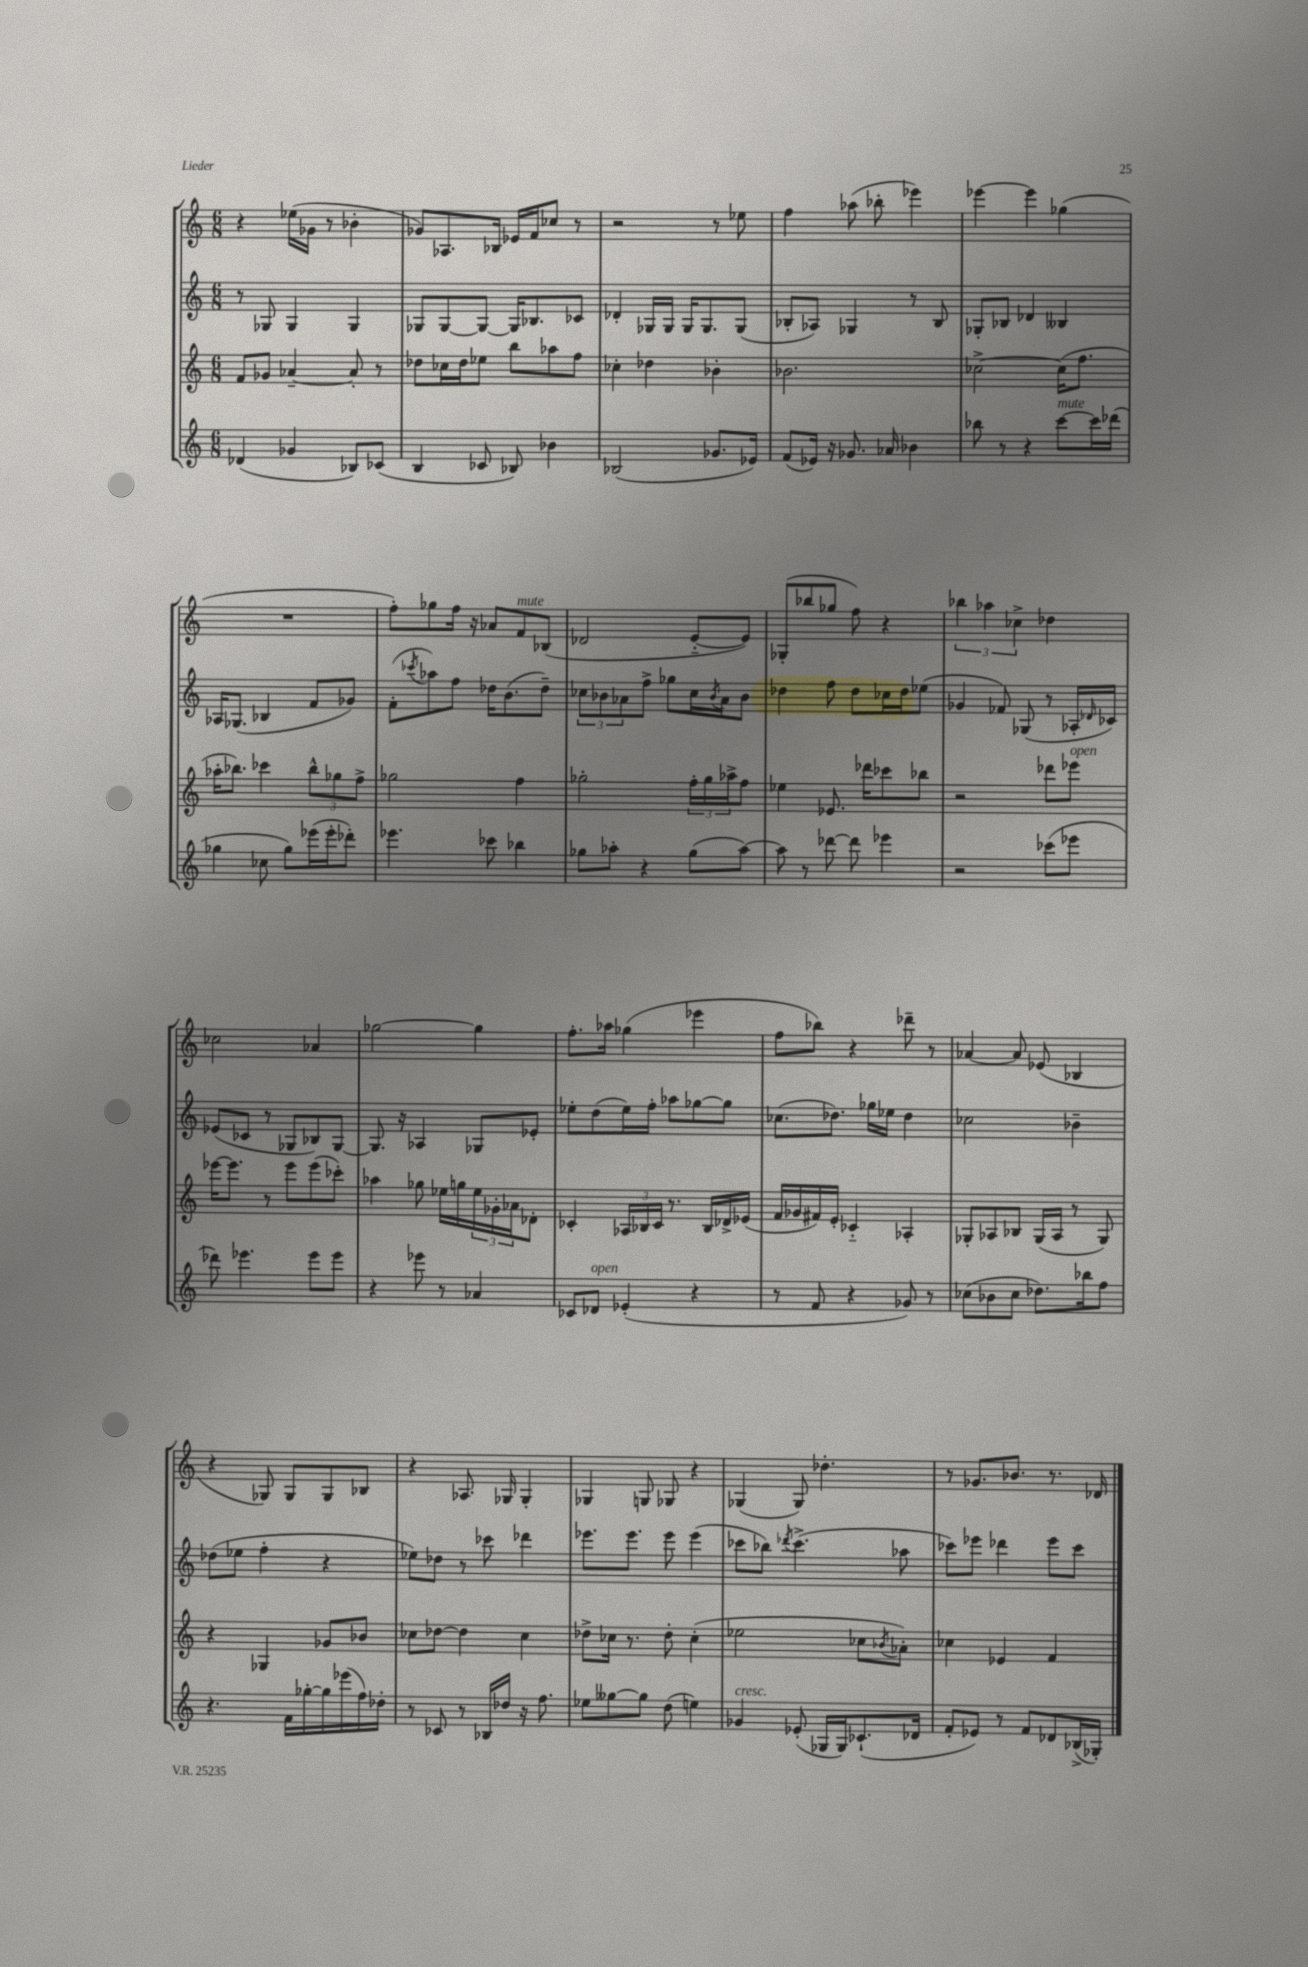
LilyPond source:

<<
\new StaffGroup <<
\new Staff = "s0" {
    \clef treble \key c \major \numericTimeSignature \time 6/8
    r4 ees''16( ges'16 r8 bes'4-. |
    ges'8) aes8. bes16 ees'16 f'16 ces''8 r8 |
    r2 r8 ees''8 |
    f''4 aes''8( bes''8-. ees'''4) |
    ees'''4~ ees'''4 ges''4( |
    R2. |
    f''8-.) ges''8 f''16 r16 aes'8 f'8^\markup { \italic "mute" } bes8( |
    des'2 e'8~-_ e'8) |
    ges8-.( bes''8 ges''8 f''8) r4 |
    \tuplet 3/2 { bes''4 aes''4 ces''4-> } des''4 |
    ces''2 aes'4 |
    ges''2~ ges''4 |
    f''8.-. aes''16 ges''4( ees'''4 |
    f''8 bes''8) r4 des'''8-- r8 |
    aes'4~ aes'8 ees'8( bes4 |
    r4 ges8) ges8 ges8 bes8 |
    r4 aes8. ges16 ges4-. |
    ges4 g8 ges8 r4 |
    ges4( ges8) des''4.-. |
    r8 ges'8. bes'8. r8. des'16 \bar "|." |
}
\new Staff = "s1" {
    \clef treble \key c \major \numericTimeSignature \time 6/8
    r8 ges8 ges4 ges4 |
    ges8 ges8~ ges8~ ges16 bes8. ces'8 |
    des'4-. ges16 ges16 ges16 ges8. ges8( |
    bes8-. aes8) ges4 r8 bes8 |
    ges8-. bes8 des'4 beses4 |
    aes16 ges8.( bes4 f'8 ges'8) |
    f'8-.( \acciaccatura { ces'''8 } aes''8) f''8 des''16 b'8.( des''8--) |
    \tuplet 3/2 { ces''8 bes'8 aes'8 } f''8-> ges''8 ces''16 \acciaccatura { bes'8 } aes'16 bes'8 |
    des''4 f''8 des''8 ces''16 des''16 ees''8( |
    ges'4 fes'8) ges8( r8 aes16-. \grace { des'16 } ces'16) |
    ees'8( ces'8 r8 ges8 bes8) ges8~ |
    ges8. r16 aes4 ges8 ees'8-. |
    ees''8-. d''8( ees''16) f''16-. aes''8 ges''8~ ges''8 |
    ces''8.( des''8.) ges''16 ees''16 des''4 |
    ces''2 bes'4-- |
    des''8( ees''8 f''4-. r4 |
    ees''8) des''8 r8 ces'''8 des'''4 |
    ees'''8. ees'''8. ees'''8 ees'''4( |
    ces'''8 bes''8) \acciaccatura { des'''8 } ces'''4.->( aes''8 |
    ces'''8) ees'''8 des'''4 ees'''8 ces'''8 \bar "|." |
}
\new Staff = "s2" {
    \clef treble \key c \major \numericTimeSignature \time 6/8
    f'8 ges'8 aes'4~-- aes'8-. r8 |
    des''8 ces''16 des''16 ees''8 b''8 aes''8 f''8 |
    ces''4-. des''4 bes'4-. |
    bes'2. |
    ces''2~-> ces''16( f''8. |
    aes''16-. bes''8.) ces'''4 \tuplet 3/2 { bes''8-^ ges''8 f''8-> } |
    ges''2 f''4 |
    ges''2-. \tuplet 3/2 { f''16-. ges''16 aes''16-> } f''8 |
    ees''4 ees'8. des'''16 ces'''8 bes''8 |
    r2 des'''8 ees'''8^\markup { \italic "open" } |
    ees'''16~ ees'''8. r8 ees'''8 ees'''8( ces'''8-.) |
    aes''4 ges''8 ees''16 g''16 \tuplet 3/2 { ees''16 ges'16-. aes'16 } des'8-. |
    ces'4-. \tuplet 3/2 { aes16 bes16 ces'16 } r8. bes16 des'16-> ees'16( |
    f'16 ges'16 fis'16) e'16-. ces'4-_ aes4-. |
    ges8-. aes8 bes8 ges16( aes16 r8 ges8) |
    r4 ges4 ges'8 bes'8 |
    ces''8 des''8~ des''4 ces''4 |
    des''8-> ces''16 r8. des''8-. ces''4-.( |
    ees''2 ces''8 \acciaccatura { bes'8 } aes'8-.) |
    ces''4 ees'4 f'4 \bar "|." |
}
\new Staff = "s3" {
    \clef treble \key c \major \numericTimeSignature \time 6/8
    des'4( ges'4 bes8) ces'8( |
    b4 ces'8 bes8) bes'4 |
    bes2( ges'8. ees'16) |
    f'8( ees'16) r16 ges'8. aes'16 bes'4 |
    bes''8 r8 r4 c'''8~^\markup { \italic "mute" } c'''16 des'''16( |
    ges''4 ces''8 ges''8) ees'''16( ees'''16-. des'''8-.) |
    ees'''4. ces'''8 bes''4 |
    ges''8 aes''8-. r4 ges''8( aes''8~) |
    aes''8 r8 des'''8~ des'''8 ees'''4 |
    r2 ces'''8( ees'''8 |
    des'''8) ees'''4. ees'''8 ees'''8 |
    r4 ees'''8 r8 aes'4 |
    ces'8 des'8^\markup { \italic "open" } ees'4-.( r4 |
    r8 f'8 r4 ges'8) r8 |
    ces''8( bes'8 ces''8 des''8.) bes''16 f''8 |
    r4. f'16 ges''16~-. ges''16 ees'''16( f''16) des''16-. |
    r8 ces'8 r8 bes16 des''16 r16 f''8. |
    ees''8 geses''8~ geses''8 d''8( e''4) |
    ges'4^\markup { \italic "cresc." } ees'8-.( ges16 ges16) ces'8.-!( des'16 |
    f'8-. ees'8) r8 f'8 des'8 bes16->( ges16-.) \bar "|." |
}
>>
>>
\layout { \context { \Score \remove "Bar_number_engraver" } }
